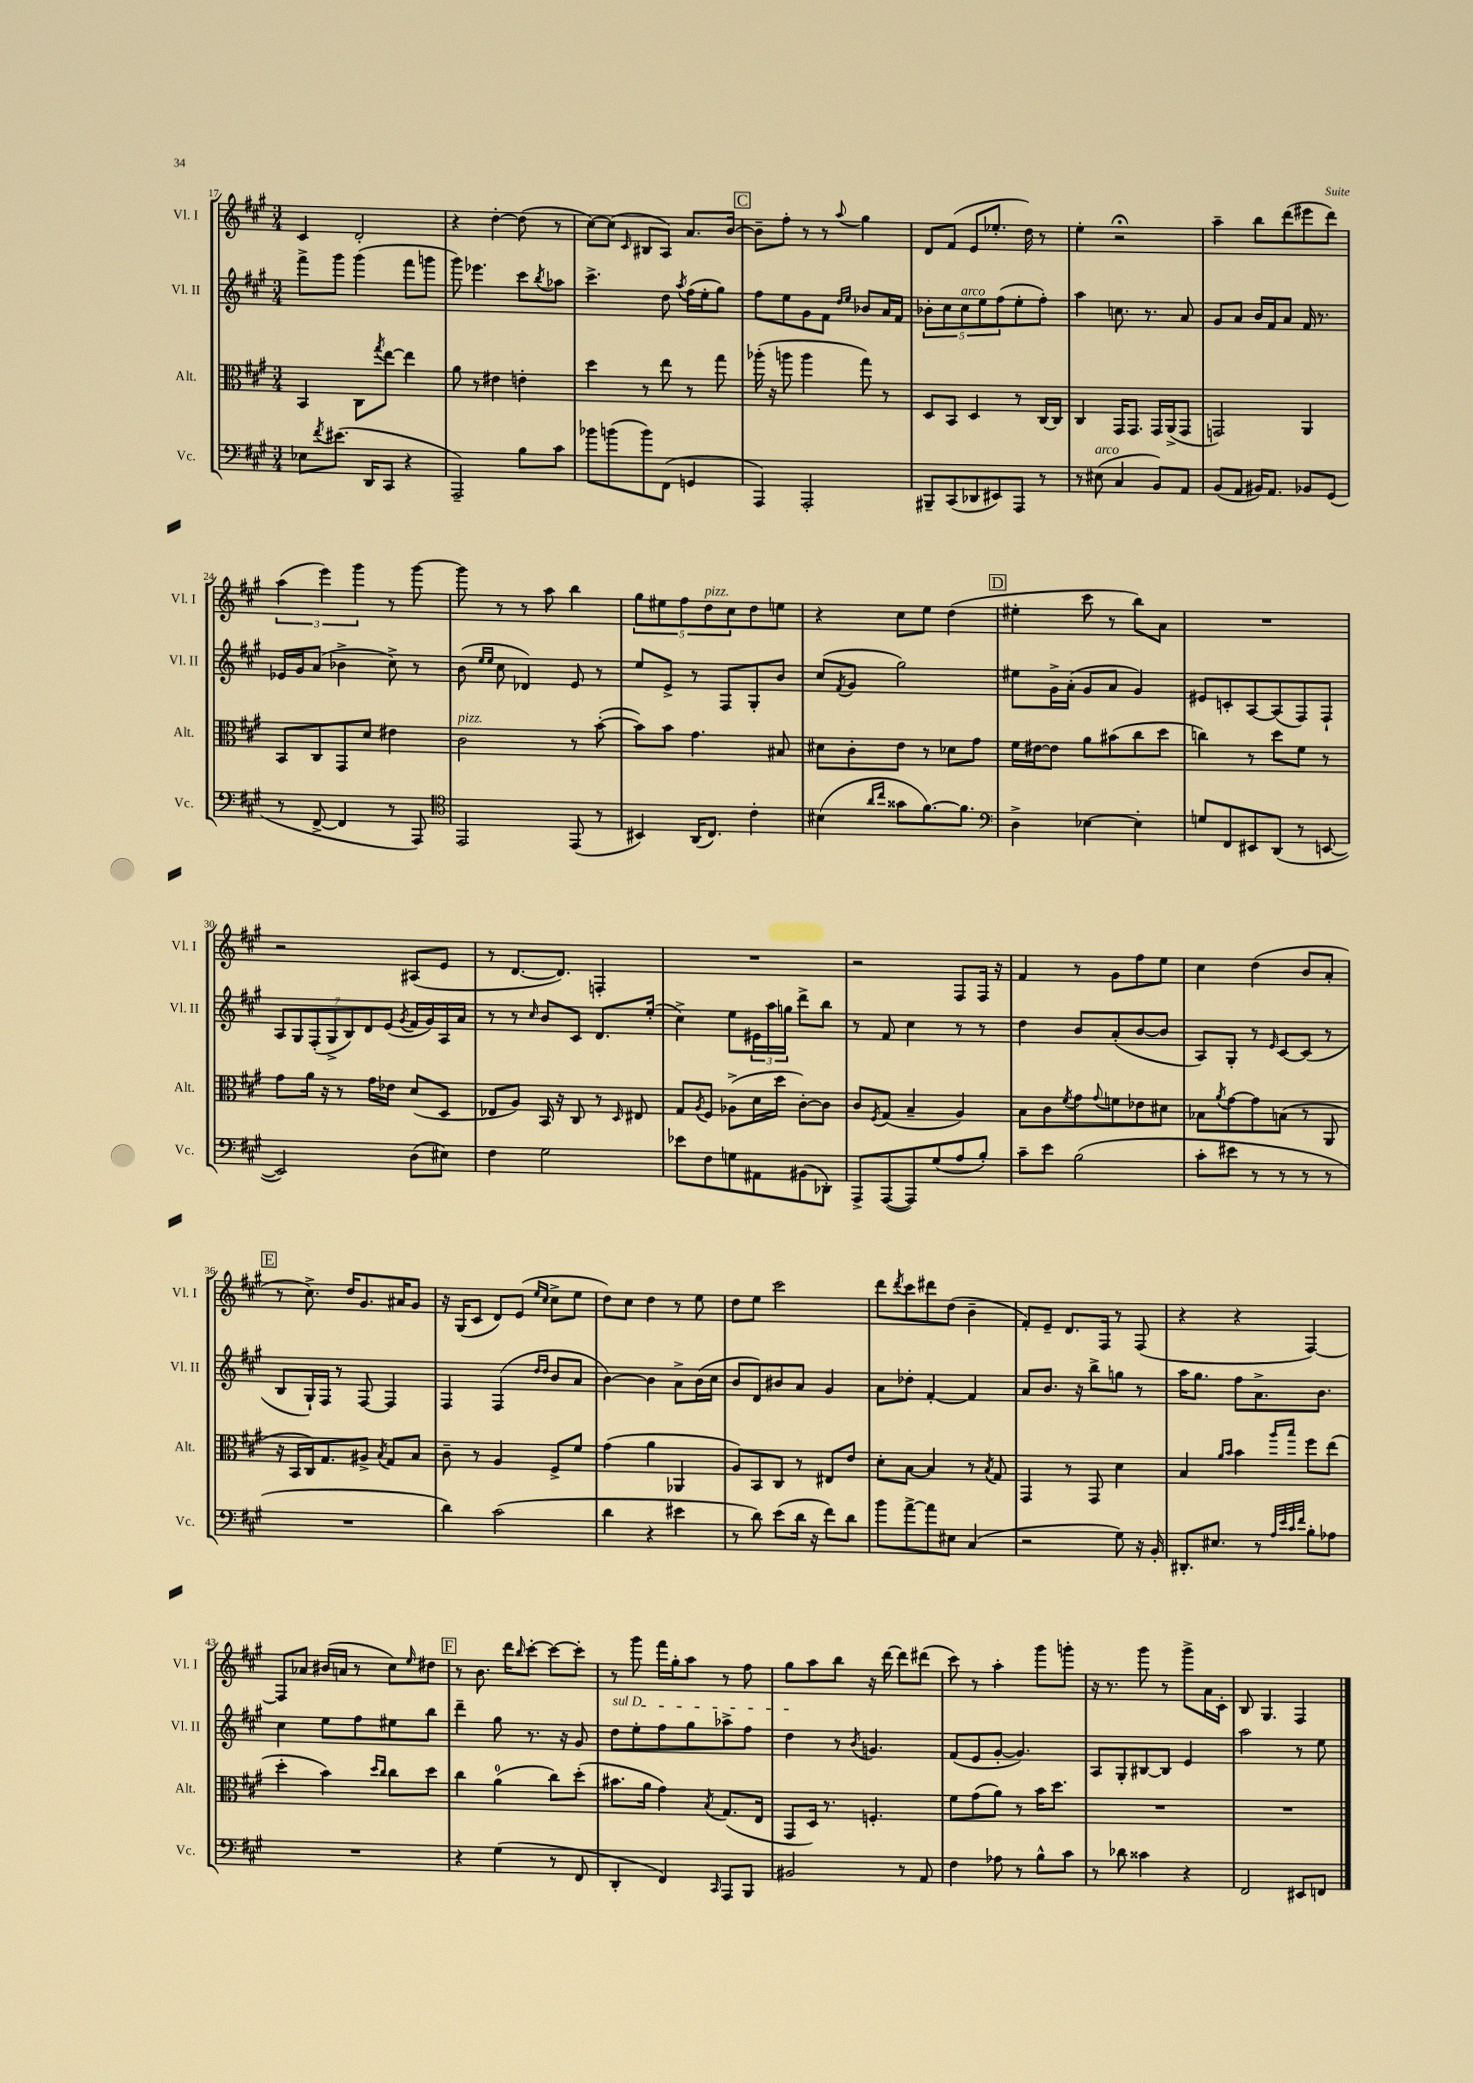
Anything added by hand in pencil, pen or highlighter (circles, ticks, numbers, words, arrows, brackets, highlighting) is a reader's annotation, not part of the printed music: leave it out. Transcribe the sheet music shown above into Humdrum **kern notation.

**kern	**kern	**kern	**kern
*part4	*part3	*part2	*part1
*staff4	*staff3	*staff2	*staff1
*I"Vc.	*I"Alt.	*I"Vl. II	*I"Vl. I
*I'Vc.	*I'Alt.	*I'Vl. II	*I'Vl. I
*clefF4	*clefC3	*clefG2	*clefG2
*k[f#c#g#]	*k[f#c#g#]	*k[f#c#g#]	*k[f#c#g#]
*M3/4	*M3/4	*M3/4	*M3/4
=17	=17	=17	=17
8E-X\L	4BB/	8fff#^\L	4c#/
8qf#/	.	.	.
(8.e#X\J	.	8ggg#\J	.
.	8C#\L	(4ggg#\	2d'/
16DD/KL	.	.	.
.	8qgg#/	.	.
8CC#/J	[8ee\J	.	.
4r	4ee\]	8fff#\L	.
.	.	8gggn\J	.
=18	=18	=18	=18
2AAA~/)	8a\	8ggg#\)	4r
.	8r	4.eee-X\	.
.	4e#X\	.	[4dd'\
8B\L	4en'\	8ccc#\L	(8dd\]
.	.	8qbb/	.
8c#\J	.	8aa-X\J	8r
=19	=19	=19	=19
8b-X\L	4dd\	4.ccc#^\	[8cc#\L)
(8bn\	.	.	(8cc#\J]
.	.	.	16qqc#/
8b\)	8r	.	8B#X/L
(8FF#\J	8ee\	8dd\	8A/J)
.	.	8qaa/	.
4GGn/	8r	(16ff#\LL	8.a/L
.	.	16ee'\J	.
.	8gg#\	8gg#\J)	.
.	.	.	[16b/Jk
!!LO:REH:place=s1:t=C
=20	=20	=20	=20
4AAA/)	(16aa-X'\	8ff#\L	8b~\L]
.	16r	.	.
.	8aan\	8ee\	8ff#'\J
2AAA'/	4aa\	8g#\	8r
.	.	8f#\J	8r
.	.	16qqdd/LL	.
.	.	16qqee/JJ	8qqaa/
.	8gg#\)	8b-X/L	4gg#\
.	8r	16a/L	.
.	.	16f#/JJ	.
=21	=21	=21	=21
8BBB#X~/L	8D/L	10b-X'\L	8d/L
.	.	10cc#\	.
(8CC#/	8BB/J	.	(8f#/J
!	!	!LO:TX:a:i:t=arco	!
.	.	10cc#\	.
8DD-X/	4D/	.	8e/L
.	.	10ee\	.
8EE#X/)	.	.	8.ee-X'/J
.	.	(10ff#\	.
8AAA/J	8r	8ee'\	.
.	.	.	16dd\)
8r	[16C#/LL	8ff#'\J)	8r
.	16C#/JJ]	.	.
=22	=22	=22	=22
8r	4C#/	4aa\	4ee'\
!LO:TX:a:i:t=arco	!	!	!
(8E#X\	.	.	.
4C#/	16GG#/KL	8.ccn\	2r;<
.	8.GG#/J	.	.
.	.	8.r	.
8BB/L)	16GG#/LL	.	.
.	(16AA^/J	.	.
8AA/J	8GG#/J	8a/	.
=23	=23	=23	=23
(8BB/L	2GGn/)	8g#/L	4aa~\
8AA/J	.	8a/J	.
16BB#X/KL)	.	16b/LL	8bb\L
8.AA/J	.	16f#/J	.
.	.	8a/J	(8ddd\
8BB-X/L	4AA/	16f#/	8eee#X\
.	.	8.r	.
(8GG#/J	.	.	8ddd\J)
!!LO:LB:g=z
=24	=24	=24	=24
8r	8BB/L	16e-X/LL	(6aa\
.	.	16g#/J	.
[8FF#^/	8C#/	(8a/J	.
.	.	.	6eee\)
4FF#/]	8GG#/	4b-X^\	.
.	.	.	6ggg#\
.	8d/J	.	.
8r	4e#X\	8cc#^\)	8r
8AAA/)	.	8r	[8ggg#\
=25	=25	=25	=25
*clefC4	*	*	*
!	!LO:TX:a:i:t=pizz.	!	!
2EE/	2c#\	(8b\	8ggg#\]
.	.	16qqee/LL	.
.	.	16qqee/JJ	.
.	.	8cc#\	8r
.	.	4d-X/)	8r
.	.	.	8aa\
(8EE/	8r	8e/	4bb\
8r	([8b'\	8r	.
=26	=26	=26	=26
4BB#X/)	8b\L])	8ee/L	10gg#\L
.	.	.	10ee#X\
.	8b\J	8e^/J	.
.	.	.	10ff#\
(16AA/KL	4.g#\	8r	.
!	!	!	!LO:TX:a:i:t=pizz.
.	.	.	10dd\
8.C#/J)	.	.	.
.	.	8F#/L	.
.	.	.	10cc#\
4c#'\	.	8G#'/	8dd\
.	8B#X/	8b/J	8een\J
=27	=27	=27	=27
(4B#X\	8d#X\L	(8cc#/L	4r
.	.	8qf#/	.
.	8c#'\	8g#/J	.
16qqa/LL	.	.	.
16qqcc#/JJ	.	.	.
8g##X\L	8e\J	2gg#\)	8cc#\L
[8.f#\)	8r	.	8ee\J
.	8d-X\L	.	(4dd\
8.f#\J]	.	.	.
.	8g#\J	.	.
!!LO:REH:place=s1:t=D
=28	=28	=28	=28
*clefF4	*	*	*
4D^\	16f#\LL	8ee#X\L	4ee#X'\
.	[16e#X\J	.	.
.	8e#\J]	16g#^\L	.
.	.	(16a'\JJ	.
[4E-X\	8a\L	8g#/L	8ccc#\
.	(8b#X\	8a/J	8r
4E-'\]	8cc#\	4g#/)	8bb\L)
.	8dd\J	.	8a\J
=29	=29	=29	=29
8Gn/L	4ccn\)	8e#X/L	2.r
8FF#/	.	8cn'/	.
8EE#X/	8r	[8A/	.
(8DD/J	8dd\L	(8A/]	.
8r	8f#\J	8F#/)	.
[8EEn/	8r	8F#`/J	.
!!LO:LB:g=z
=30	=30	=30	=30
2EE/])	8g#\L	14A/L	2r
.	.	14G#/	.
.	16a\Jk	.	.
.	.	(14F#'/	.
.	16r	.	.
.	.	14G#^/	.
.	8r	.	.
.	.	14B/)	.
.	.	14d/	.
.	16g#\LL	.	.
.	.	(14e/J	.
.	16e-X\JJ	.	.
.	.	8qg#/	.
(8D\L	(8d/L	16f#/LL	(8A#X/L
.	.	16g#/)	.
8E#X\J)	8D/J	16A/	8e/J
.	.	16a/JJ	.
=31	=31	=31	=31
4F#\	8E-X/L	8r	8r
.	8A/J)	8r	[8.d/L
.	.	16qqcc#/	.
2G#\	16BB/	8b/L	.
.	16r	.	8.d/J])
.	8C#/	8c#/J	.
.	8r	8.d/L	4Fn'/
.	16qqD/	.	.
.	8E#X/	.	.
.	.	(16ee'/Jk	.
=32	=32	=32	=32
8e-X\L	8G#/L	4cc#^\)	2.r
.	8qA/	.	.
8F#\	8F#/J	.	.
8Gn\	(8A-X^\L	8ee\L	.
8AA#X\	16d\L	24e#X\L	.
.	.	24aa\	.
.	16dd\JJ	.	.
.	.	24ggn\JJ	.
(8BB#X\	[8c#'\L)	8ddd^\L	.
8DD-X'\J)	8c#\J]	8bb\J	.
=33	=33	=33	=33
8AAA^/L	8c#/L	8r	2r
.	8qF#/	.	.
([8AAA/	(8G#/J	8f#/	.
8AAA/])	4B~/	4cc#\	.
(8G#/	.	.	.
8A/	4A/)	8r	8F#/L
8B'/J)	.	8r	16F#/Jk
.	.	.	16r
=34	=34	=34	=34
8c#~\L	8B\L	4dd\	4f#/
8e\J	8c#\	.	.
.	8qf#/	.	.
(2B\	8g#\	8b/L	8r
.	8qqg#/	.	.
.	8fn\	(8a'/	8g#\L
.	8e-X\	[8b/	8ff#\
.	8d#X\J	8b/J]	8ee\J
=35	=35	=35	=35
8c#'\L	8B-X\L	8A/L)	4cc#\
.	8qa/	.	.
8e#X\J	[8g#\	8G#'/J	.
8r	8g#\]	8r	(4dd\
.	.	16qqe/	.
8r	(8Bn\J	[8c#/L	.
8r	8r	(8c#/J]	8b/L
8r	8AA/	8r	8a'/J
!!LO:LB:g=z
!!LO:REH:place=s1:t=E
=36	=36	=36	=36
2.r	16r	8B/L	8r
.	16BB/LL	.	.
.	16C#/J)	16G#`/L)	8.cc#^\)
.	8.G#/	16F#/JJ	.
.	.	8r	.
.	.	.	16dd/KL
.	8A#X^/J	[8F#/	8.g#/
.	8qB/	.	.
.	8G#/L	4F#/]	.
.	.	.	16a#X/K
.	8B/J	.	8g#/J
=37	=37	=37	=37
4d\)	8c#~\	4F#/	16r
.	.	.	(16G#/KL
.	8r	.	8c#/J
(2c#\	4A/	(4F#/	8d/L)
.	.	.	(8e/J
.	.	16qqdd/LL	16qqee/LL
.	.	16qqdd/JJ	16qqcc#/JJ
.	8F#^/L	8b/L	8cc#^\L
.	8f#/J	8a/J	8ee\J
=38	=38	=38	=38
4d\	(4g#\	[4b\)	8dd\L)
.	.	.	8cc#\J
4r	4a\	4b\]	4dd\
4e#X\	4AA-X/	8a^\L	8r
.	.	(16b\L	8ee\
.	.	16cc#\JJ	.
=39	=39	=39	=39
8r	8A/L)	8b/L	8dd\L
8d\)	8BB/	8d/)	8ee\J
(8e\L	8C#/J	8b#X/	2ccc#\
16d\Jk	8r	8a/J	.
16r	.	.	.
8f#\L)	8E#X/L	4g#/	.
8d\J	8e/J	.	.
=40	=40	=40	=40
8b\L	8d'\L	8a\L	8ddd\L
.	.	.	8qddd/
[8a^\	[8B\J	8dd-X'\J	8ccc#\
8a\]	4B/]	[4f#'/	8ddd#X\
8E#X\J	.	.	(8dd\J
(4C#/	8r	4f#/]	4b~\
.	8qB/	.	.
.	8G#/	.	.
=41	=41	=41	=41
2r	4GG#/	8a/L	8f#'/L)
.	.	8.b/J	8e~/J
.	8r	.	8.d/L
.	.	16r	.
.	8GG#/	8bb^\L	.
.	.	.	16F#/Jk
8G#\)	4d\	8ggn\J	8r
16r	.	8r	(8F#/
16BB'/	.	.	.
=42	=42	=42	=42
8.DD#X'/L	4B/	16aa\KL	4r
.	.	8.gg#\J	.
8.E#X/J	.	.	.
.	16qqa/LL	.	.
.	16qqb/JJ	.	.
.	4b\	8ff#\L	4r
8r	.	8.a^\	.
32qqA/LLL	.	.	.
32qqe/	.	.	.
32qqc#/	16qqaa/LL	.	.
32qqf#/JJJ	16qqbb/JJ	.	.
8B'\L	8ff#\L	.	[4F#/)
.	.	8.b\J	.
8A-X\J	(8ee\J	.	.
!!LO:LB:g=z
=43	=43	=43	=43
2.r	4dd'\	4cc#\	8F#/L]
.	.	.	8a-X/J
.	4b\)	8ee\L	(16b#X/LL
.	.	.	16an/JJ
.	.	8ff#\	8r
.	16qqdd/LL	.	.
.	16qqcc#/JJ	.	.
.	8cc#\L	8ee#X\	8cc#\L)
.	.	.	16qqee/
.	8dd\J	8bb\J	8dd#X\J
!!LO:REH:place=s1:t=F
=44	=44	=44	=44
4r	4cc#\	4ddd~\	8r
.	.	.	8.b\
(4G#\	(4a\	8gg#\	.
.	.	.	16ddd\KL
.	.	.	16qqbb/
.	.	8.r	[8ccc#'\J
8r	8cc#\L)	.	8ccc#\L_
.	.	16r	.
8FF#/	(8dd'\J	8g#/	8ccc#'\J]
=45	=45	=45	=45
!	!	!LO:TX:a:i:t=sul D	!
4DD'/	8.b#X\L	8dd\L	8r
.	.	8ee'\	8ggg#\
.	16a\Jk	.	.
4FF#/)	4g#\)	8ff#\	16fff#\LL
.	.	.	16gg#'\J
.	.	8gg#\	8aa\J
16qqCC#/	8qB/	.	.
8AAA/L	(8.G#/L	8aa-X^\	8r
8BBB/J	.	8ff#\J	8ff#\
.	16E/Jk	.	.
=46	=46	=46	=46
2BB#X/	8GG#/L	4dd\	8gg#\L
.	16D/Jk)	.	8aa\
.	8.r	.	.
.	.	8r	8bb\J
.	.	8qb/	.
.	4.Fn'/	4.gn/	16r
.	.	.	[16ddd\
8r	.	.	8ddd\L]
8AA/	.	.	(8ddd#X\J
=47	=47	=47	=47
4F#\	8f#\L	(8f#/L	8ccc#\)
.	(8g#\	8e/	8r
8A-X\	8a\J)	[8g#'/J	4aa'\
8r	8r	4.g#/])	.
8B^^\L	16b\KL	.	8ggg#\L
.	8.dd\J	.	.
8c#\J	.	.	8gggn'\J
=48	=48	=48	=48
8r	2.r	8A/L	16r
.	.	.	8.r
8d-X\	.	8G#'/	.
4c##X\	.	[8B#X/	8ggg#\
.	.	8B#/J]	8r
4r	.	4e/	8ggg#^\L
.	.	.	16a\L
.	.	.	16c#'\JJ
=49	=49	=49	=49
2FF#/	2.r	2aa\	8B/
.	.	.	4.G#/
8EE#X/L	.	8r	4F#/
8FFn/J	.	8ee\	.
==	==	==	==
*-	*-	*-	*-
